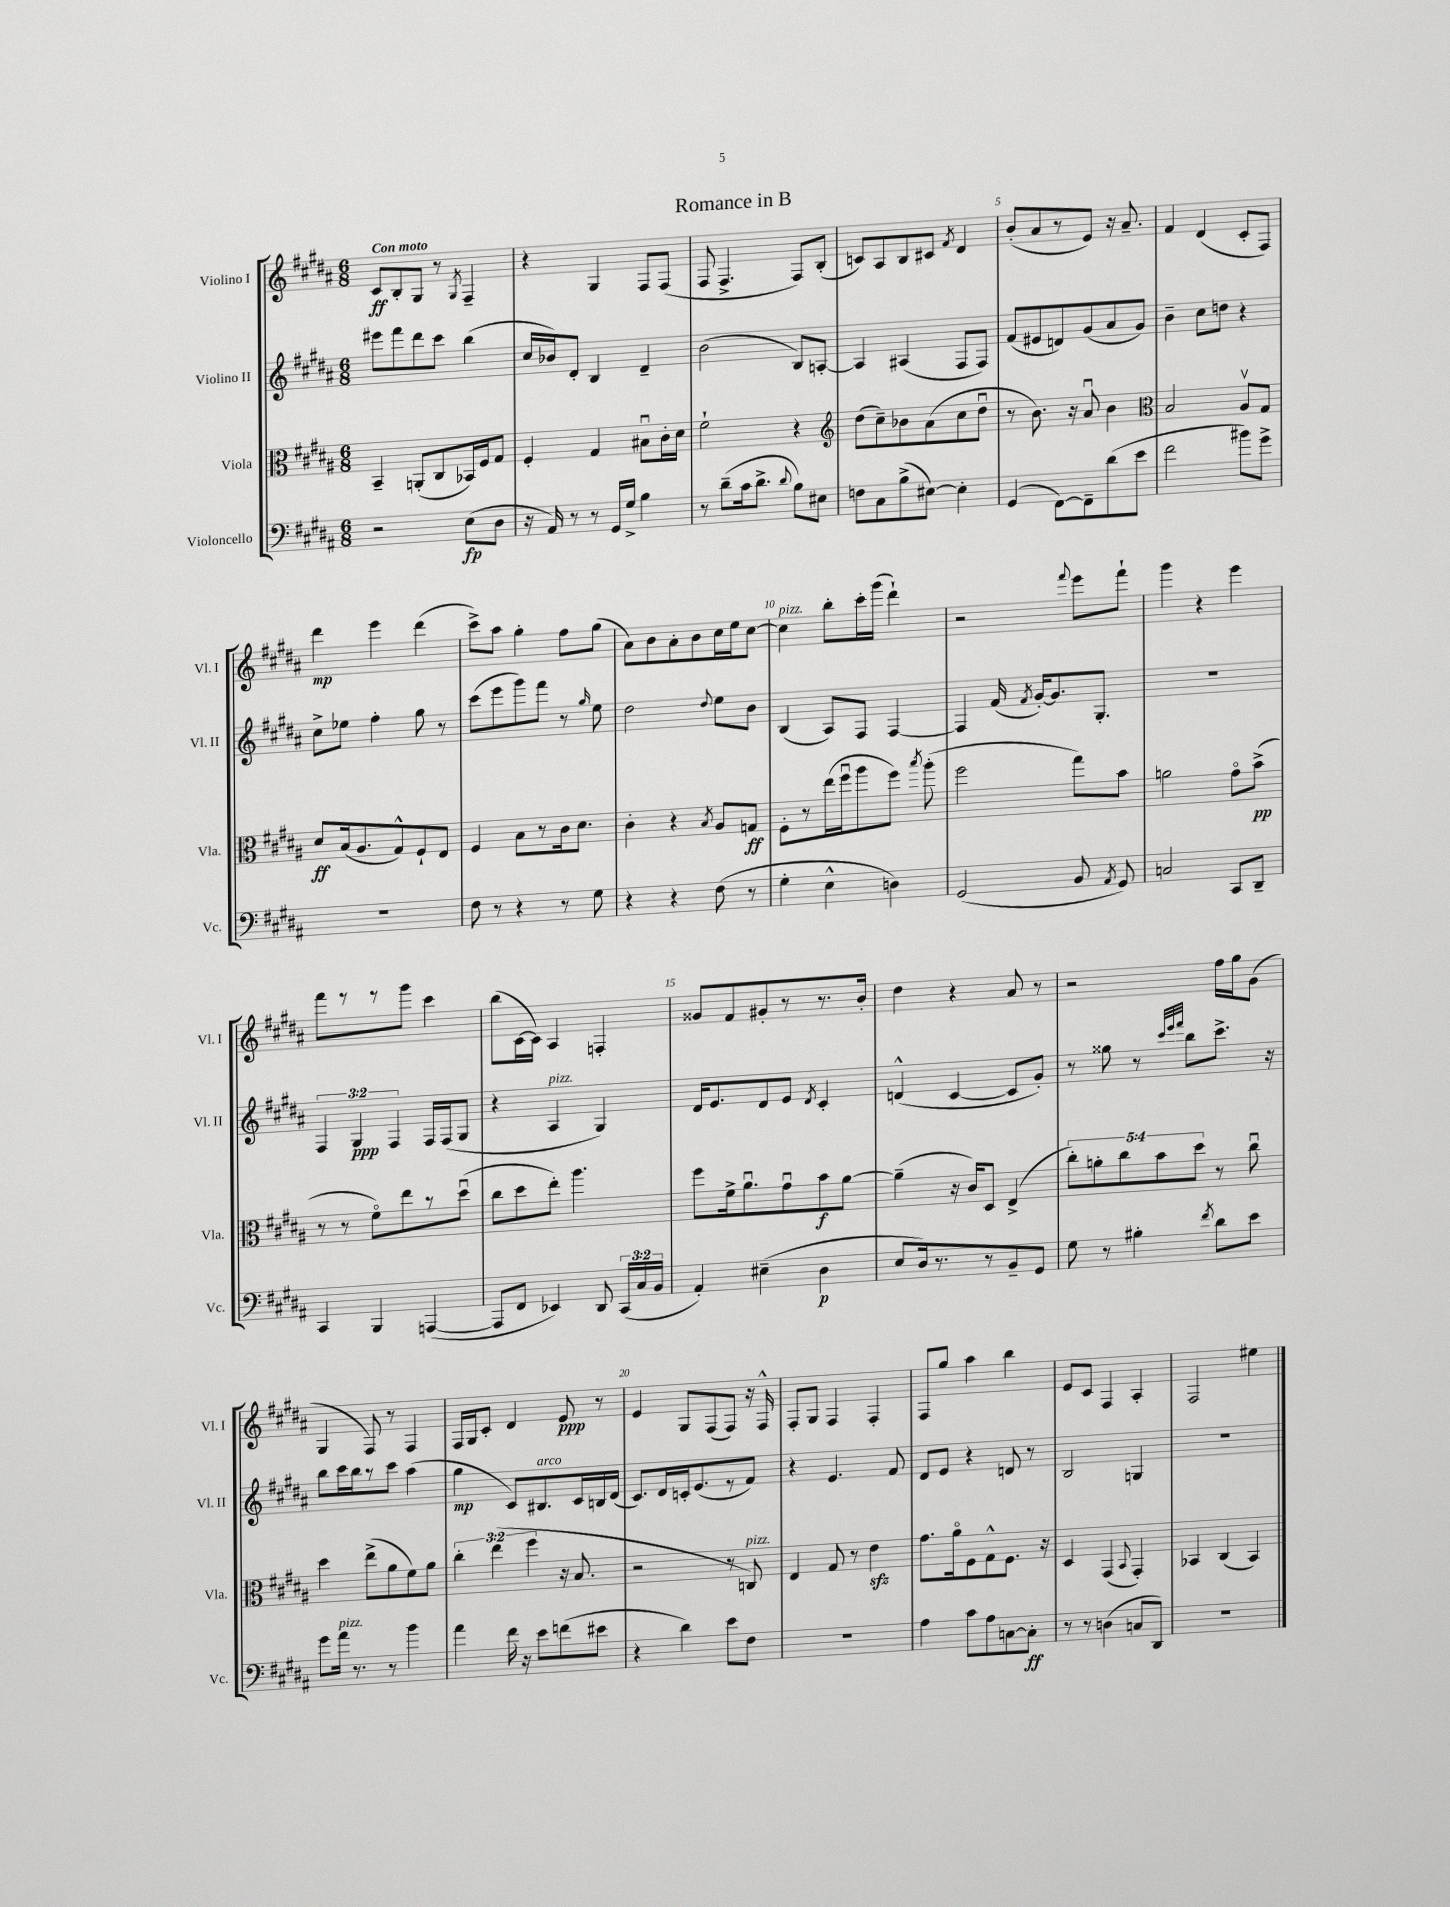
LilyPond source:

\header { title = "Romance in B" }
<<
\new StaffGroup <<
\new Staff = "s0" \with { instrumentName = "Violino I" shortInstrumentName = "Vl. I" } {
    \clef treble \key b \major \numericTimeSignature \time 6/8 \tempo "Con moto"
    \autoBeamOff cis'8[\ff b8-. gis8] r8 \acciaccatura { gis8 } fis4-- |
    r4 gis4 fis8[ fis8]( |
    fis8 fis4.-> fis8[) b8]-.( |
    c'8[) ais8 b8 cis'8] \acciaccatura { fis'8 } dis'4 |
    b'8[-.( ais'8 r8 e'8]) r16 ais'8.-- |
    fis'4 dis'4( cis'8[-. fis8]) |
    dis'''4\mp e'''4 dis'''4( |
    cis'''8[->) ais''8] gis''4-. fis''8[ gis''8]( |
    ais'8[) b'8 ais'8-. b'8 cis''16 e''16 cis''8]~ |
    cis''4^\markup { \italic "pizz." } b''8[-. cis'''16-. gis'''16]( dis'''4-!) |
    r2 \appoggiatura { fis'''8 } e'''8[ fis'''8]-! |
    gis'''4 r4 e'''4 |
    fis'''8[ r8 r8 gis'''8] cis'''4 |
    b''8[( cis'16~ cis'16]) ais4 f4-. |
    gisis'8[ fis'8 gis'8-. r8 r8. b'16]-. |
    dis''4 r4 ais'8 r8 |
    r2 fis''16[ gis''16 gis'8]( |
    gis4 fis8) r8 fis4 |
    fis16[ gis16 cis'8]-. dis'4 e'8\ppp r8 |
    e'4 gis8[ fis8( fis8]) r16 fis16-^ |
    fis8[-. gis8] fis4 fis4-. |
    fis8[ gis''8] ais''4 b''4 |
    e'8[ cis'8] fis4 ais4-. |
    fis2 eis''4 \bar "|." |
}
\new Staff = "s1" \with { instrumentName = "Violino II" shortInstrumentName = "Vl. II" } {
    \clef treble \key b \major \numericTimeSignature \time 6/8 \override Staff.TupletNumber.text = #tuplet-number::calc-fraction-text
    \autoBeamOff eis'''8[ fis'''8 dis'''8 cis'''8] b''4( |
    cis''16[ bes'16) dis'8]-. b4 dis'4-- |
    b'2( b8[) a8]~-. |
    a4 ais4( fis8[ fis8]) |
    fis'8[( eis'8 d'8) gis'8( ais'8 gis'8]) |
    b'4-- cis''8[ d''8] r4 |
    cis''8[-> ees''8] fis''4-. gis''8 r8 |
    cis'''8[( e'''8 gis'''8) fis'''8] r8 \grace { gis''16 } e''8 |
    dis''2 \appoggiatura { dis''8 } e''8[ b'8] |
    b4( ais8[) fis8] fis4~ |
    fis4 fis'16( \acciaccatura { fis'8 } gis'16[~-.) gis'8. gis8.]-. |
    R2. |
    \tuplet 3/2 { fis4 gis4\ppp fis4 } fis16[ fis16( gis8] |
    r4 ais4^\markup { \italic "pizz." } gis4) |
    dis'16[ e'8. dis'8 e'8] \acciaccatura { dis'8 } cis'4-. |
    d'4-^( cis'4~ cis'8[ gis'8]-.) |
    r8 gisis''8 r8 \grace { cis'''32[ e'''32 fis'''32] } b''8[ cis'''8.]-> r16 |
    b''8[ cis'''16 b''16 r8 cis'''8] ais''4( |
    gis''4\mp cis'8[) bis8.^\markup { \italic "arco" } cis'16 b16 dis'16]( |
    cis'8.[) dis'16 c'16-. e'8.( r8 fis'8]) |
    r4 e'4. fis'8 |
    dis'8[ e'8] r4 d'8 r8 |
    b2 g4 |
    R2. \bar "|." |
}
\new Staff = "s2" \with { instrumentName = "Viola" shortInstrumentName = "Vla." } {
    \clef alto \key b \major \numericTimeSignature \time 6/8 \override Staff.TupletNumber.text = #tuplet-number::calc-fraction-text
    \autoBeamOff b,4-- a,8[-.( cis8 bes,16) fis16 gis8] |
    fis4-. gis4 bis8[\downbow cis'16-. dis'16] |
    fis'2-! r4 |
    \clef treble dis''8[( cis''8--) bes'8 ais'8( cis''8 dis''8]\downbow |
    r8 b'8.) r16 ais'8\downbow b'4 |
    \clef alto b2 ais8[\upbow gis8] |
    dis'8[\ff b16( ais8. gis8-^) fis8-! e8] |
    fis4 b8[ r8 cis'16 dis'8.] |
    cis'4-. r4 \acciaccatura { b8 } ais8[ g8]\ff |
    fis8[-. r8 e''16( fis''16\downbow ais''8 fis''8]) \acciaccatura { b''8 } ais''8-.( |
    fis''2 gis''8[) b'8] |
    a'2 gis'8[\flageolet b'8]->\pp( |
    r8 r8 fis'8[\flageolet) e''8 r8 dis''8]\downbow( |
    cis''8[ dis''8 e''8]-.) ais''4. |
    fis''8[ fis'16-> ais'8.\downbow gis'8\downbow b'8\f ais'8]~ |
    ais'4--( r16 cis'16[) dis8] e4->( |
    \tuplet 5/4 { cis''8[-.) a'8-. cis''8 b'8 dis''8] } r8 cis''8\downbow |
    dis''4 e''8[->( ais'8 fis'8) ais'8] |
    \tuplet 3/2 { cis''4-. e''4( fis''4 } r16 b8. |
    r2 r8 c8^\markup { \italic "pizz." }) |
    e4 gis8 r8 e'4\sfz |
    gis'8.[ ais'16\flageolet fis8 gis8-^ fis8.] r16 |
    dis4 gis,4( \appoggiatura { b,8 } gis,4-.) |
    bes,4 cis4( bes,4) \bar "|." |
}
\new Staff = "s3" \with { instrumentName = "Violoncello" shortInstrumentName = "Vc." } {
    \clef bass \key b \major \numericTimeSignature \time 6/8 \override Staff.TupletNumber.text = #tuplet-number::calc-fraction-text
    \autoBeamOff r2 e8[\fp( dis8] |
    r16 ais,16) r8 r8 gis,16[ gis16]-> b4 |
    r8 dis'8[--( cis'16 dis'8.]-> \appoggiatura { dis'8 } b8[) eis8] |
    f8[ cis8 b8->( eis8]~) eis4-. |
    gis,4( fis,8[~) fis,8-- dis'8( e'8] |
    fis'2 bis'8[) gis'8]-> |
    R2. |
    fis8 r8 r4 r8 gis8 |
    r4 r4 fis8( r8 |
    gis4-. e4-^ d4) |
    gis,2( b,8 \acciaccatura { ais,8 } gis,8) |
    c2 cis,8[ dis,8]-- |
    cis,4 b,,4 a,,4~( |
    a,,8[ fis,8] ees,4) dis,8 \tuplet 3/2 { cis,16[( cis16 b,16] } |
    ais,4-.) eis4--( dis4\p |
    e8[ dis16) r8. r8 b,8-- gis,8] |
    gis8 r8 bis4-. \acciaccatura { fis'8 } dis'8[ e'8] |
    gis'8[ ais'16]^\markup { \italic "pizz." } r8. r8 b'4 |
    ais'4 fis'16 r16 e'8[ f'8( eis'8] |
    r4 dis'4) e'8[ fis8] |
    R2. |
    ais4 cis'8[ ais8 c8~ c8]-.\ff |
    r8 r8 d4( c8[ dis,8]) |
    R2. \bar "|." |
}
>>
>>
\layout { \context { \Score \override BarNumber.break-visibility = ##(#f #t #t) barNumberVisibility = #(every-nth-bar-number-visible 5) } }
